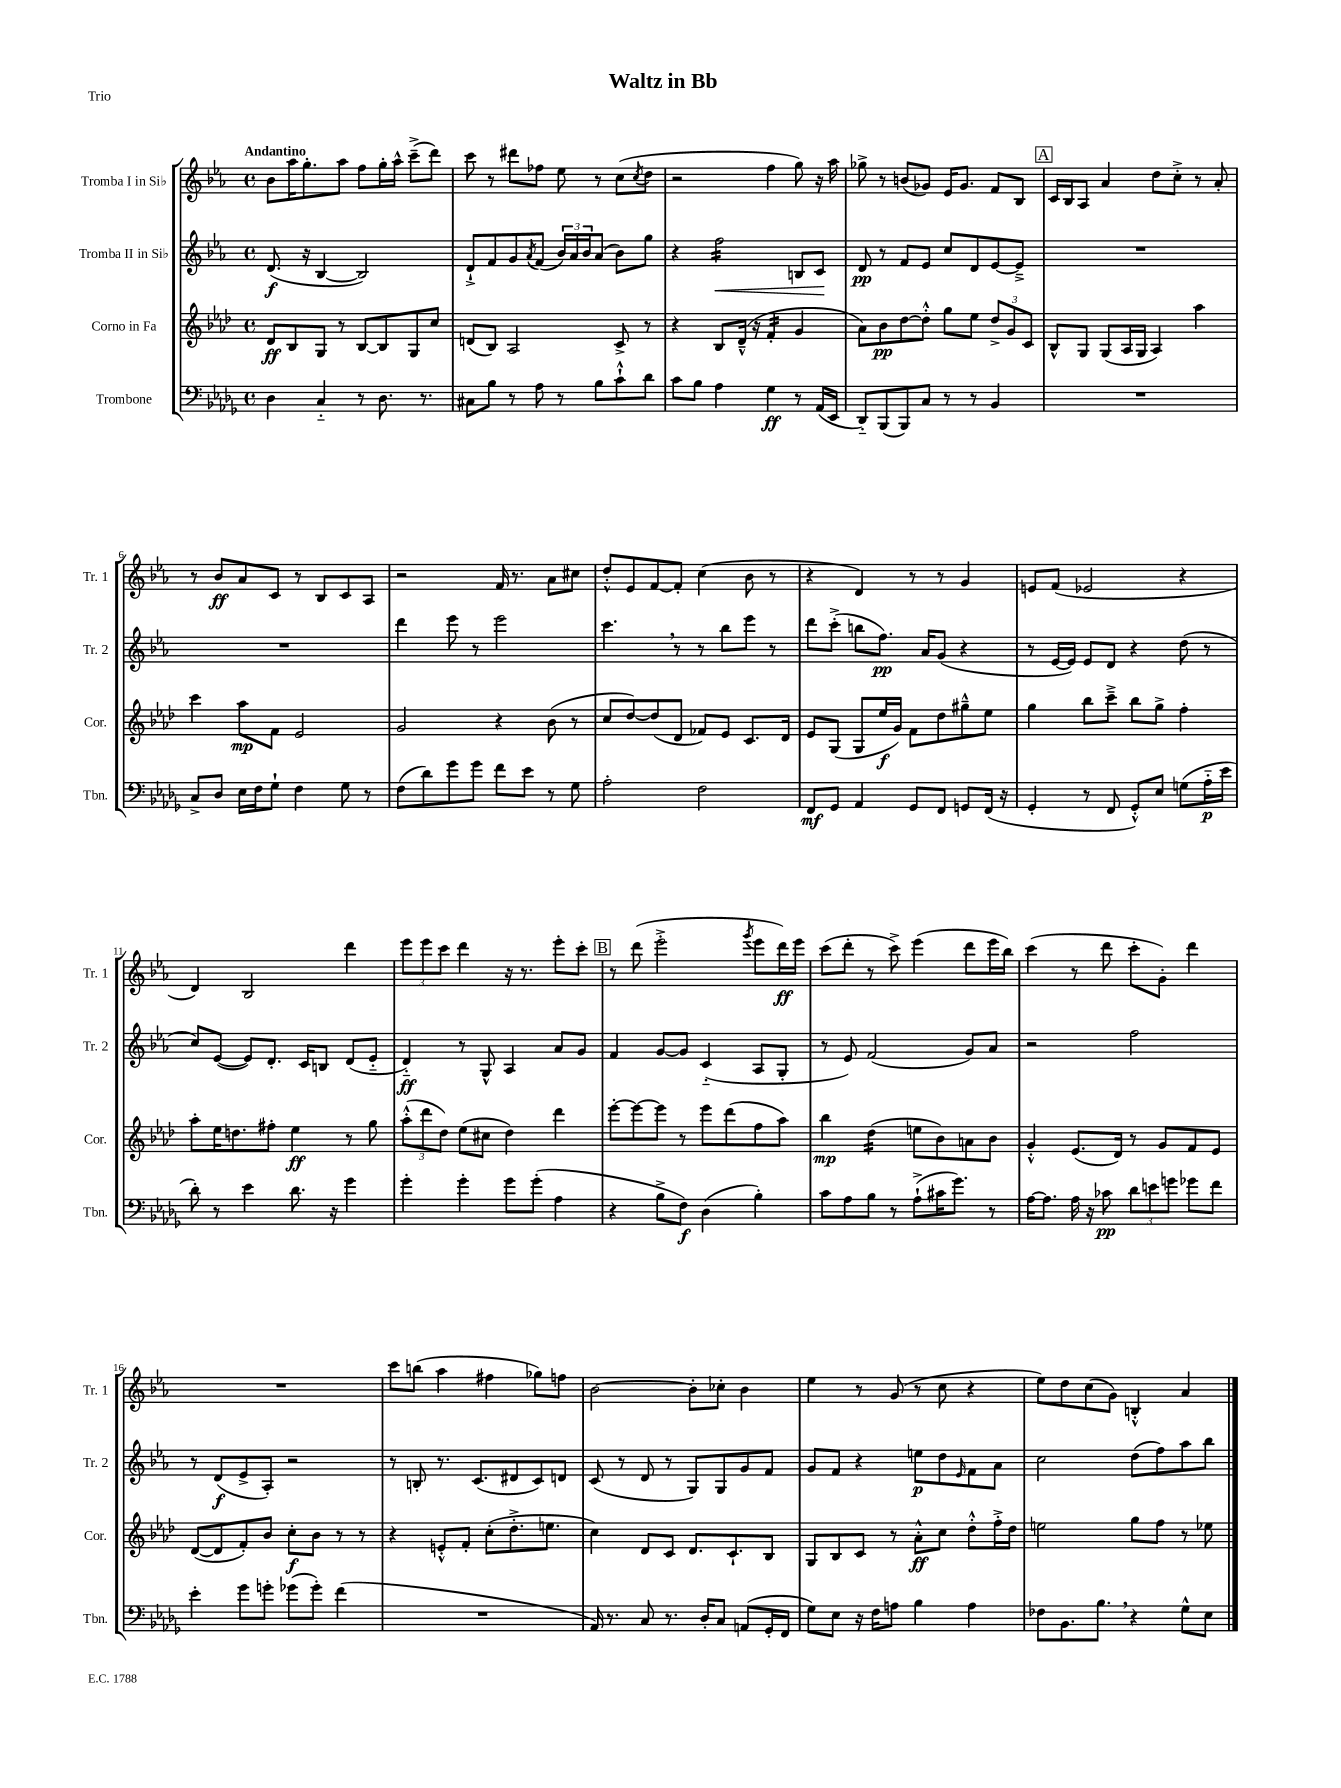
\header { title = "Waltz in Bb" piece = "Trio" }
<<
\new StaffGroup <<
\new Staff = "s0" \with { instrumentName = "Tromba I in Sib" shortInstrumentName = "Tr. 1" } {
    \clef treble \key ees \major \defaultTimeSignature \time 4/4 \tempo "Andantino"
    bes'8 aes''16 g''8.-. aes''8 f''8 g''16-. aes''16-^ c'''8--->( d'''8) |
    c'''8 r8 dis'''8 fes''8 ees''8 r8 c''8( \acciaccatura { c''8 } d''8 |
    r2 f''4 g''8) r16 aes''16 |
    ges''8-> r8 b'8( ges'8) ees'16 ges'8. f'8 bes8 |
    \mark \markup { \box "A" } c'16 bes16 aes8 aes'4 d''8 c''8-.-> r8 aes'8-. |
    r8 bes'8\ff aes'8 c'8 r8 bes8 c'8 aes8 |
    r2 f'16 r8. aes'8 cis''8 |
    d''8-.-^ ees'8 f'8~ f'8-. c''4( bes'8 r8 |
    r4 d'4) r8 r8 g'4 |
    e'8 f'8( ees'2 r4 |
    d'4) bes2 d'''4 |
    \tuplet 3/2 { ees'''8 ees'''8 c'''8 } d'''4 r16 r8. ees'''8-. c'''8-. |
    \mark \markup { \box "B" } r8 d'''8( ees'''2-.-> \acciaccatura { g'''8 } ees'''8 d'''16\ff) ees'''16 |
    c'''8( d'''8-. r8 c'''8->) ees'''4( d'''8 ees'''16 bes''16) |
    c'''4( r8 d'''8 c'''8-. g'8-.) d'''4 |
    R1 |
    c'''8 b''8( aes''4 fis''4 ges''8) f''8 |
    bes'2~ bes'8-. ces''8-. bes'4 |
    ees''4 r8 g'8( r8 c''8 r4 |
    ees''8) d''8 c''8( g'8) b4-.-^ aes'4 \bar "|." |
}
\new Staff = "s1" \with { instrumentName = "Tromba II in Sib" shortInstrumentName = "Tr. 2" } {
    \clef treble \key ees \major \defaultTimeSignature \time 4/4
    d'8.\f( r16 bes4~ bes2) |
    d'8-!-> f'8 g'8 \acciaccatura { aes'8 } f'8( \tuplet 3/2 { bes'16) aes'16 bes'16 } aes'8( bes'8) g''8 |
    r4 f''2:16\< b8 c'8\! |
    d'8\pp r8 f'8 ees'8 c''8 d'8 ees'8~ ees'8---> |
    \mark \markup { \box "A" } R1 |
    R1 |
    d'''4 ees'''8 r8 ees'''2 |
    c'''4. \breathe r8 r8 bes''8 ees'''8 r8 |
    d'''8 c'''8-.->( b''8 f''8.\pp) aes'16 g'8( r4 |
    r8 ees'16~ ees'16) ees'8 d'8 r4 d''8( r8 |
    c''8) ees'8~( ees'8) d'8.-. c'16 b8 d'8( ees'8-_ |
    d'4-_\ff) r8 g8-^ aes4 aes'8 g'8 |
    \mark \markup { \box "B" } f'4 g'8~ g'8 c'4-_( aes8 g8-. |
    r8 ees'8) f'2( g'8) aes'8 |
    r2 f''2 |
    r8 d'8\f( ees'8-> aes8-.) r2 |
    r8 b8-. r8. c'8.( dis'8 c'8) d'8 |
    c'8( r8 d'8 r8 g8) g8 g'8 f'8 |
    g'8 f'8 r4 e''8\p d''8 \grace { ees'16 } f'8 aes'8 |
    c''2 d''8( f''8) aes''8 bes''8 \bar "|." |
}
\new Staff = "s2" \with { instrumentName = "Corno in Fa" shortInstrumentName = "Cor." } {
    \clef treble \key aes \major \defaultTimeSignature \time 4/4
    des'8\ff bes8 g8 r8 bes8~ bes8 g8 c''8 |
    d'8( bes8) aes2 c'8-> r8 |
    r4 bes8 des'16---^( r16 f'4:16-. g'4 |
    aes'8) bes'8\pp des''8~ des''8-.-^ g''8 ees''8 \tuplet 3/2 { des''8-> g'8 c'8 } |
    \mark \markup { \box "A" } bes8-^ g8 g8( aes16 g16 aes4) aes''4 |
    c'''4 aes''8\mp f'8 ees'2 |
    g'2 r4 bes'8( r8 |
    c''8 des''8~) des''8( des'8 fes'8) ees'8 c'8. des'16 |
    ees'8 g8( g8 ees''16\f g'16) f'8 des''8 gis''8---^ ees''8 |
    g''4 bes''8 c'''8---> bes''8 g''8-> f''4-. |
    aes''8-. ees''16 d''8. fis''8-. ees''4\ff r8 g''8 |
    \tuplet 3/2 { aes''8-.-^( des'''8 des''8) } ees''8( cis''8 des''4) des'''4 |
    \mark \markup { \box "B" } ees'''8~-. ees'''8~ ees'''8 r8 ees'''8 des'''8( f''8 aes''8) |
    bes''4\mp des''4:16( e''8 bes'8) a'8 bes'8 |
    g'4-.-^ ees'8.( des'16) r8 g'8 f'8 ees'8 |
    des'8~( des'8 f'8-.) bes'8 c''8-.\f bes'8 r8 r8 |
    r4 e'8-.-^ f'8-. c''8-.( des''8.-.-> e''8. |
    c''4) des'8 c'8 des'8. c'8.-! bes8 |
    g8 bes8 c'8 r8 aes'8-.-^\ff c''8 des''8-.-^ f''16-.-> des''16 |
    e''2 g''8 f''8 r8 ees''8 \bar "|." |
}
\new Staff = "s3" \with { instrumentName = "Trombone" shortInstrumentName = "Tbn." } {
    \clef bass \key des \major \defaultTimeSignature \time 4/4
    des4 c4-_ r8 des8. r8. |
    cis8 bes8 r8 aes8 r8 bes8 c'8-!-^ des'8 |
    c'8 bes8 aes4 ges4\ff r8 aes,16( ees,16 |
    des,8-_) bes,,8( bes,,8) c8 r8 r8 bes,4 |
    \mark \markup { \box "A" } R1 |
    c8-> des8 ees16 f16 ges8-! f4 ges8 r8 |
    f8( des'8) ges'8 ges'8 f'8 ees'8 r8 ges8 |
    aes2-. f2 |
    f,8\mf ges,8 aes,4 ges,8 f,8 g,8 f,16( r16 |
    ges,4-. r8 f,8 ges,8-.-^) ees8 g8( aes16-_\p ees'16 |
    des'8-.) r8 ees'4 des'8. r16 ges'4 |
    ges'4-. ges'4-. ges'8 ges'8-.( aes4 |
    \mark \markup { \box "B" } r4 bes8-> f8\f) des4( bes4-.) |
    c'8 aes8 bes8 r8 aes8-!->( cis'16 ges'8.) r8 |
    aes16~ aes8. aes16 r16 ces'8\pp \tuplet 3/2 { des'8 e'8 g'8 } ges'8 f'8 |
    ees'4-. ges'8 g'8-. ges'8( ges'8-.) f'4( |
    R1 |
    aes,16) r8. c8 r8. des16-. c8 a,8( ges,16-. f,16 |
    ges8) ees8 r16 f16 a8 bes4 a4 |
    fes8 bes,8. bes8. \breathe r4 ges8-^ ees8 \bar "|." |
}
>>
>>
